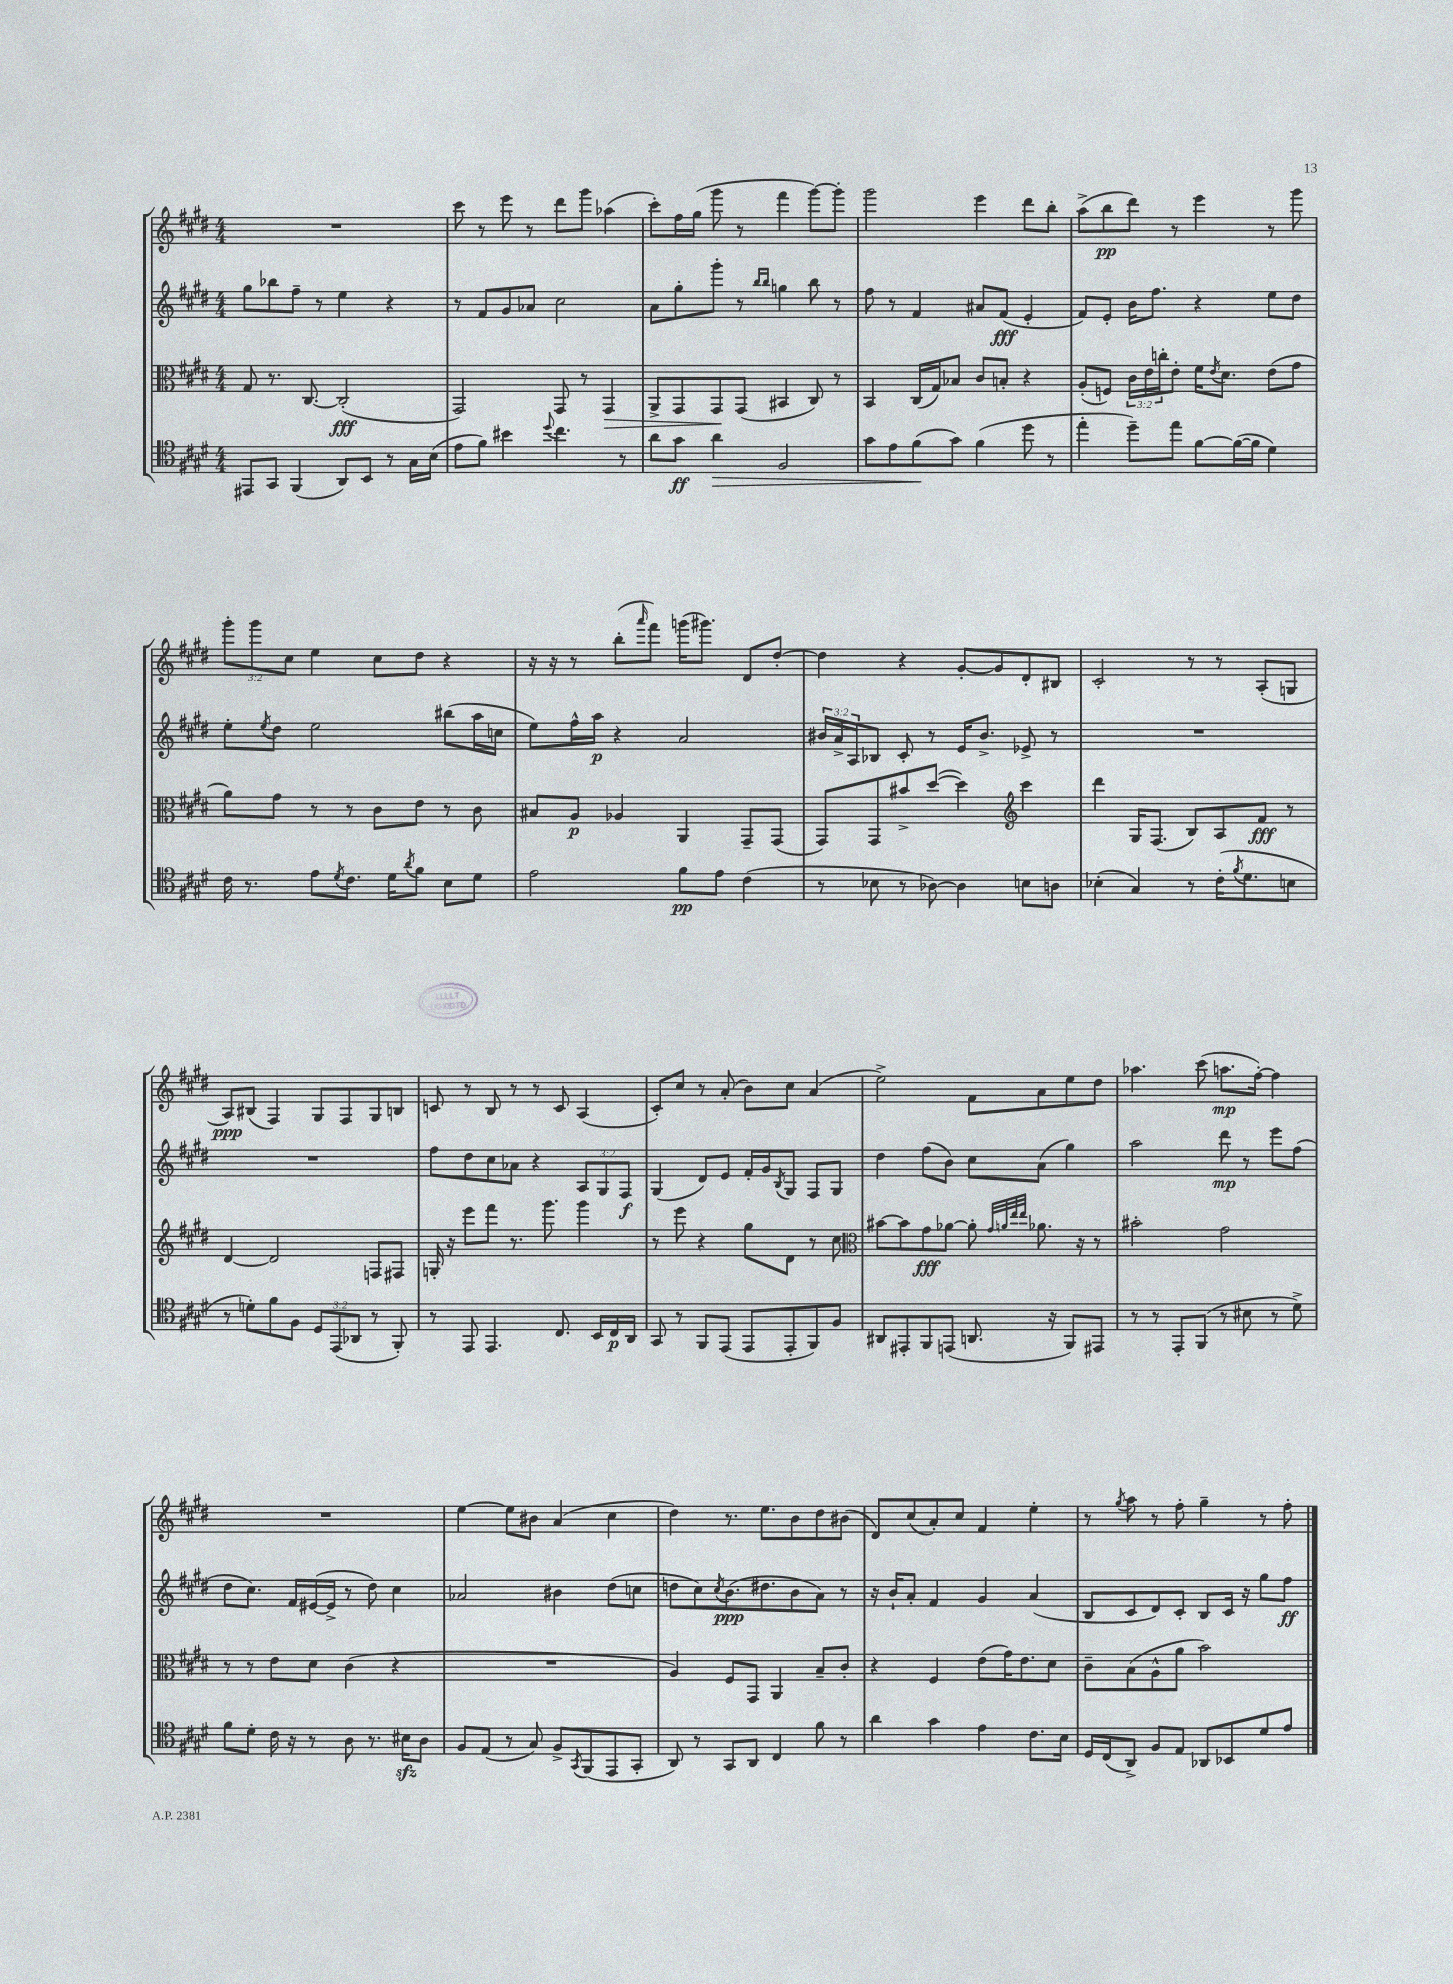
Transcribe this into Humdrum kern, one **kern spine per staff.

**kern	**dynam	**kern	**dynam	**kern	**dynam	**kern	**dynam
*part4	*part4	*part3	*part3	*part2	*part2	*part1	*part1
*staff4	*staff4	*staff3	*staff3	*staff2	*staff2	*staff1	*staff1
*clefC4	*	*clefC3	*	*clefG2	*	*clefG2	*
*k[f#c#g#d#]	*	*k[f#c#g#d#]	*	*k[f#c#g#d#]	*	*k[f#c#g#d#]	*
*M4/4	*	*M4/4	*	*M4/4	*	*M4/4	*
=85	=85	=85	=85	=85	=85	=85	=85
8EE#X/L	.	8G#/	.	8gg#\L	.	1r	.
8GG#/J	.	8.r	.	8bb-X\	.	.	.
(4FF#/	.	.	.	8ff#~\J	.	.	.
.	.	[8.C#/	.	.	.	.	.
.	.	.	.	8r	.	.	.
8AA/L)	.	(2C#'/]	fff	4ee\	.	.	.
8BB/J	.	.	.	.	.	.	.
8r	.	.	.	4r	.	.	.
16G#\LL	.	.	.	.	.	.	.
(16B\JJ	.	.	.	.	.	.	.
=86	=86	=86	=86	=86	=86	=86	=86
8e\L	.	2GG#/)	.	8r	.	8ccc#\	.
8f#\J)	.	.	.	8f#/L	.	8r	.
4b#X\	.	.	.	8g#/	.	8eee\	.
.	.	.	.	8a-X/J	.	8r	.
8qqdd#/	.	.	.	.	.	.	.
4.cc#\	.	8GG#/	.	2cc#\	.	8ddd#\L	.
.	.	8r	.	.	.	8ggg#\J	.
!	!	!	!LO:HP:b	!	!	!	!
.	.	4GG#/	>	.	.	(4aa-X\	.
8r	.	.	.	.	.	.	.
=87	=87	=87	=87	=87	=87	=87	=87
8a\L	.	8AA^/L	.	8a\L	.	8ccc#'\L)	.
8g#\J	ff	8GG#/	.	8gg#'\	.	16ff#\L	.
.	.	.	.	.	.	(16gg#\JJ	.
!	!LO:HP:b	!	!	!	!	!	!
4a\	>	8GG#/	.	8ggg#'\J	.	8ggg#\	.
.	.	(8GG#/J	]	8r	.	8r	.
.	.	.	.	16qqbb/LL	.	.	.
.	.	.	.	16qqbb/JJ	.	.	.
2F#/	.	4BB#X/	.	4ggn\	.	4fff#\	.
.	.	8C#/)	.	8bb\	.	[8ggg#\L)	.
.	.	8r	.	8r	.	8ggg#'\J]	.
=88	=88	=88	=88	=88	=88	=88	=88
8g#\L	.	4BB/	.	8ff#\	.	2ggg#\	.
8e\	.	.	.	8r	.	.	.
(8f#\	.	(16C#/LL	.	4f#/	.	.	.
.	.	16G#/J)	.	.	.	.	.
8g#\J)	]	8B-X/J	.	.	.	.	.
(4f#\	.	8c#/L	.	8a#X/L	.	4eee\	.
.	.	8Bn'/J	.	(8f#/J	fff	.	.
8dd#\	.	4r	.	4e'/	.	8ddd#\L	.
8r	.	.	.	.	.	8bb'\J	.
=89	=89	=89	=89	=89	=89	=89	=89
4ee'\	.	(8A'/L	.	8f#/L)	.	(8aa^\L	.
.	.	8Fn/J)	.	8e'/J	.	8bb\	pp
8dd#~\L)	.	24c#\LL	.	16b\KL	.	8ddd#\J)	.
.	.	24e\	.	.	.	.	.
.	.	.	.	8.ff#\J	.	.	.
.	.	24ccn'\J	.	.	.	.	.
8ee\J	.	8e'\J	.	.	.	8r	.
[8f#\L	.	16f#\KL	.	4r	.	4eee\	.
.	.	8qe/	.	.	.	.	.
.	.	8.d#\J	.	.	.	.	.
(16f#\L_	.	.	.	.	.	.	.
16f#\JJ]	.	.	.	.	.	.	.
4d#\)	.	(8e\L	.	8ee\L	.	8r	.
.	.	8g#\J	.	8dd#\J	.	8ggg#\	.
!!LO:LB:g=z
=90	=90	=90	=90	=90	=90	=90	=90
16c#\	.	8a\L)	.	8ee'\L	.	12ggg#'\L	.
8.r	.	.	.	.	.	.	.
.	.	.	.	.	.	12ggg#\	.
.	.	.	.	8qee/	.	.	.
.	.	8g#\J	.	8dd#\J	.	.	.
.	.	.	.	.	.	12cc#\J	.
8e\L	.	8r	.	2ee\	.	4ee\	.
8qd#/	.	.	.	.	.	.	.
8.c#\J	.	8r	.	.	.	.	.
.	.	8c#\L	.	.	.	8cc#\L	.
16d#\KL	.	.	.	.	.	.	.
8qa/	.	.	.	.	.	.	.
8f#\J	.	8e\J	.	.	.	8dd#\J	.
8B\L	.	8r	.	(8bb#X\L	.	4r	.
8d#\J	.	8c#\	.	16aa\L	.	.	.
.	.	.	.	16ccn\JJ	.	.	.
=91	=91	=91	=91	=91	=91	=91	=91
2e\	.	8B#X/L	.	8ee\L)	.	16r	.
.	.	.	.	.	.	16r	.
.	.	8A/J	p	16ff#^^\L	.	8r	.
.	.	.	.	16aa\JJ	p	.	.
.	.	4A-X/	.	4r	.	(8bb'\L	.
.	.	.	.	.	.	16qqaaa/	.
.	.	.	.	.	.	8fff#\J)	.
8f#\L	pp	4AA/	.	2a/	.	(16gggn\KL	.
.	.	.	.	.	.	8.ggg#X\J)	.
8e\J	.	.	.	.	.	.	.
(4c#\	.	8GG#~/L	.	.	.	8d#/L	.
.	.	(8GG#/J	.	.	.	[8dd#'/J	.
=92	=92	=92	=92	=92	=92	=92	=92
8r	.	8GG#/L)	.	24b#X/LL	.	4dd#\]	.
.	.	.	.	24a^/	.	.	.
.	.	.	.	24A/J	.	.	.
8B-X\	.	8GG#/	.	8B-X/J	.	.	.
8r	.	8b#X^/	.	8c#'/	.	4r	.
[8A-X\)	.	([8dd#/J	.	8r	.	.	.
4A-\]	.	4dd#\])	.	16e/KL	.	[8g#'/L	.
.	.	.	.	8.b#^/J	.	.	.
.	.	.	.	.	.	8g#/]	.
*	*	*clefG2	*	*	*	*	*
8Bn\L	.	4ccc#\	.	8e-X^/	.	8d#'/	.
8An\J	.	.	.	8r	.	8B#X/J	.
=93	=93	=93	=93	=93	=93	=93	=93
(4B-X'\	.	4ddd#\	.	1r	.	2c#'/	.
4G#/)	.	16G#/KL	.	.	.	.	.
.	.	(8.F#/J	.	.	.	.	.
8r	.	8B/L)	.	.	.	8r	.
(16c#'\KL	.	8A/	.	.	.	8r	.
8qf#/	.	.	.	.	.	.	.
8.d#\	.	.	.	.	.	.	.
.	.	8f#/J	fff	.	.	(8A'/L	.
8Bn\J	.	8r	.	.	.	8Gn/J	.
!!LO:LB:g=z
=94	=94	=94	=94	=94	=94	=94	=94
8r	.	[4d#/	.	1r	.	8A/L)	ppp
8dn'\L)	.	.	.	.	.	(8B#X/J	.
8f#\	.	2d#/]	.	.	.	4F#/)	.
8F#\J	.	.	.	.	.	.	.
12D#/L	.	.	.	.	.	8G#/L	.
(12EE/	.	.	.	.	.	.	.
.	.	.	.	.	.	8F#/	.
12AA-X/J	.	.	.	.	.	.	.
8r	.	8Fn/L	.	.	.	8G#/	.
8FF#'/)	.	8F#X/J	.	.	.	8Bn/J	.
=95	=95	=95	=95	=95	=95	=95	=95
8r	.	16Gn'/	.	8ff#\L	.	8cn/	.
.	.	16r	.	.	.	.	.
8EE/	.	8eee\L	.	8dd#\	.	8r	.
4.EE/	.	8fff#\J	.	8cc#\	.	8B/	.
.	.	8.r	.	8a-X\J	.	8r	.
.	.	.	.	4r	.	8r	.
.	.	8.ggg#\	.	.	.	.	.
8.C#/	.	.	.	.	.	8c/	.
.	.	4ggg#\	.	12A/L	.	(4A/	.
16BB/LL	.	.	.	.	.	.	.
.	.	.	.	12G#/	.	.	.
16C#/	p	.	.	.	.	.	.
.	.	.	.	12F#/J	f	.	.
16AA/JJ	.	.	.	.	.	.	.
=96	=96	=96	=96	=96	=96	=96	=96
8GG#/	.	8r	.	(4G#/	.	8c#'/L)	.
8r	.	8eee\	.	.	.	8cc#/J	.
8FF#/L	.	4r	.	8d#/L)	.	8r	.
(8EE/J	.	.	.	8e/J	.	(8a'/	.
8EE/L	.	8gg#\L	.	16f#'/LL	.	8b\L)	.
.	.	.	.	16g#/J	.	.	.
.	.	.	.	8qB/	.	.	.
8EE'/	.	8d#\J	.	8G#/J	.	8cc#\J	.
8FF#/)	.	8r	.	8F#/L	.	(4a/	.
8F#/J	.	8cc#\	.	8G#/J	.	.	.
=97	=97	=97	=97	=97	=97	=97	=97
*	*	*clefC3	*	*	*	*	*
8AA#X/L	.	[8b#X\L	.	4dd#\	.	2ee^\)	.
8EE#X'/	.	8b#\]	.	.	.	.	.
8FF#/	.	8g#\	fff	(8ff#\L	.	.	.
(8EEn/J	.	[8a-X\J	.	8b\J)	.	.	.
8.AAn/	.	8a-'\]	.	8cc#\L	.	8f#\L	.
.	.	32qqg#/LLL	.	.	.	.	.
.	.	32qqan/	.	.	.	.	.
.	.	32qqee/	.	.	.	.	.
.	.	32qqee/JJJ	.	.	.	.	.
.	.	8.a-X\	.	(8a\J	.	8a\	.
16r	.	.	.	.	.	.	.
8FF#/L)	.	.	.	4gg#\)	.	8ee\	.
.	.	16r	.	.	.	.	.
8EE#X/J	.	8r	.	.	.	8dd#\J	.
=98	=98	=98	=98	=98	=98	=98	=98
8r	.	2b#X'\	.	2aa\	.	4.aa-X\	.
8r	.	.	.	.	.	.	.
8EE'/L	.	.	.	.	.	.	.
(8FF#/J	.	.	.	.	.	(8ccc#\	.
8r	.	2g#\	.	8ddd#\	mp	8.aan\L	mp
8B#X\	.	.	.	8r	.	.	.
.	.	.	.	.	.	[16ff#'\Jk)	.
8r	.	.	.	8eee\L	.	4ff#\]	.
8d#^\)	.	.	.	(8ff#\J	.	.	.
!!LO:LB:g=z
=99	=99	=99	=99	=99	=99	=99	=99
8f#\L	.	8r	.	8dd#\L	.	1r	.
8d#'\J	.	8r	.	8.cc#\J)	.	.	.
16c#\	.	8e\L	.	.	.	.	.
16r	.	.	.	16f#/LL	.	.	.
8r	.	8d#\J	.	([16e#X/	.	.	.
.	.	.	.	16e#^/JJ]	.	.	.
8A\	.	(4c#\	.	8r	.	.	.
8.r	.	.	.	8dd#\)	.	.	.
.	.	4r	.	4cc#\	.	.	.
16B#Xzz\KL	.	.	.	.	.	.	.
8A\J	.	.	.	.	.	.	.
=100	=100	=100	=100	=100	=100	=100	=100
8F#/L	.	1r	.	2a-X/	.	[4ee\	.
(8E/J	.	.	.	.	.	.	.
8r	.	.	.	.	.	8ee\L]	.
8G#/)	.	.	.	.	.	8b#X\J	.
8F#^/L	.	.	.	4b#X\	.	(4a/	.
8qGG#/	.	.	.	.	.	.	.
(8FF#/	.	.	.	.	.	.	.
8EE/	.	.	.	(8dd#\L	.	4cc#\	.
8GG#'/J	.	.	.	8ccn\J	.	.	.
=101	=101	=101	=101	=101	=101	=101	=101
8AA/)	.	4A/)	.	8ddn\L	.	4dd#\)	.
8r	.	.	.	8cc#\)	.	.	.
.	.	.	.	8qcc#/	.	.	.
8GG#/L	.	8F#/L	.	(8.b\	ppp	8.r	.
8AA/J	.	8GG#/J	.	.	.	.	.
.	.	.	.	8.dd#X\	.	8.ee\L	.
4C#/	.	4AA/	.	.	.	.	.
.	.	.	.	8b\	.	8b\	.
8f#\	.	8B~/L	.	8a\J)	.	8dd#\	.
8r	.	8c#'/J	.	8r	.	(8b#X\J	.
=102	=102	=102	=102	=102	=102	=102	=102
4a\	.	4r	.	16r	.	8d#/L)	.
.	.	.	.	16b`/KL	.	.	.
.	.	.	.	8a'/J	.	(8cc#/	.
4g#\	.	4F#/	.	4f#/	.	8a'/)	.
.	.	.	.	.	.	8cc#/J	.
4e\	.	(8e\L	.	4g#/	.	4f#/	.
.	.	16g#\K)	.	.	.	.	.
.	.	8.e\	.	.	.	.	.
8.c#\L	.	.	.	(4a/	.	4ee'\	.
.	.	8d#\J	.	.	.	.	.
16B\Jk	.	.	.	.	.	.	.
=103	=103	=103	=103	=103	=103	=103	=103
16D#/LL	.	8c#~\L	.	8B/L	.	8r	.
(16C#/J	.	.	.	.	.	.	.
.	.	.	.	.	.	8qgg#/	.
8AA^/J)	.	(8B\	.	8c#/	.	8aa\	.
8F#/L	.	8A^^\	.	8d#/)	.	8r	.
8E/J	.	8a\J	.	8c#'/J	.	8ff#'\	.
8AA-X/L	.	2b\)	.	8B/L	.	4gg#~\	.
8BB-X/	.	.	.	16c#/Jk	.	.	.
.	.	.	.	16r	.	.	.
8d#/	.	.	.	8gg#\L	.	8r	.
8e/J	.	.	.	8ff#\J	ff	8ff#'\	.
==	==	==	==	==	==	==	==
*-	*-	*-	*-	*-	*-	*-	*-
